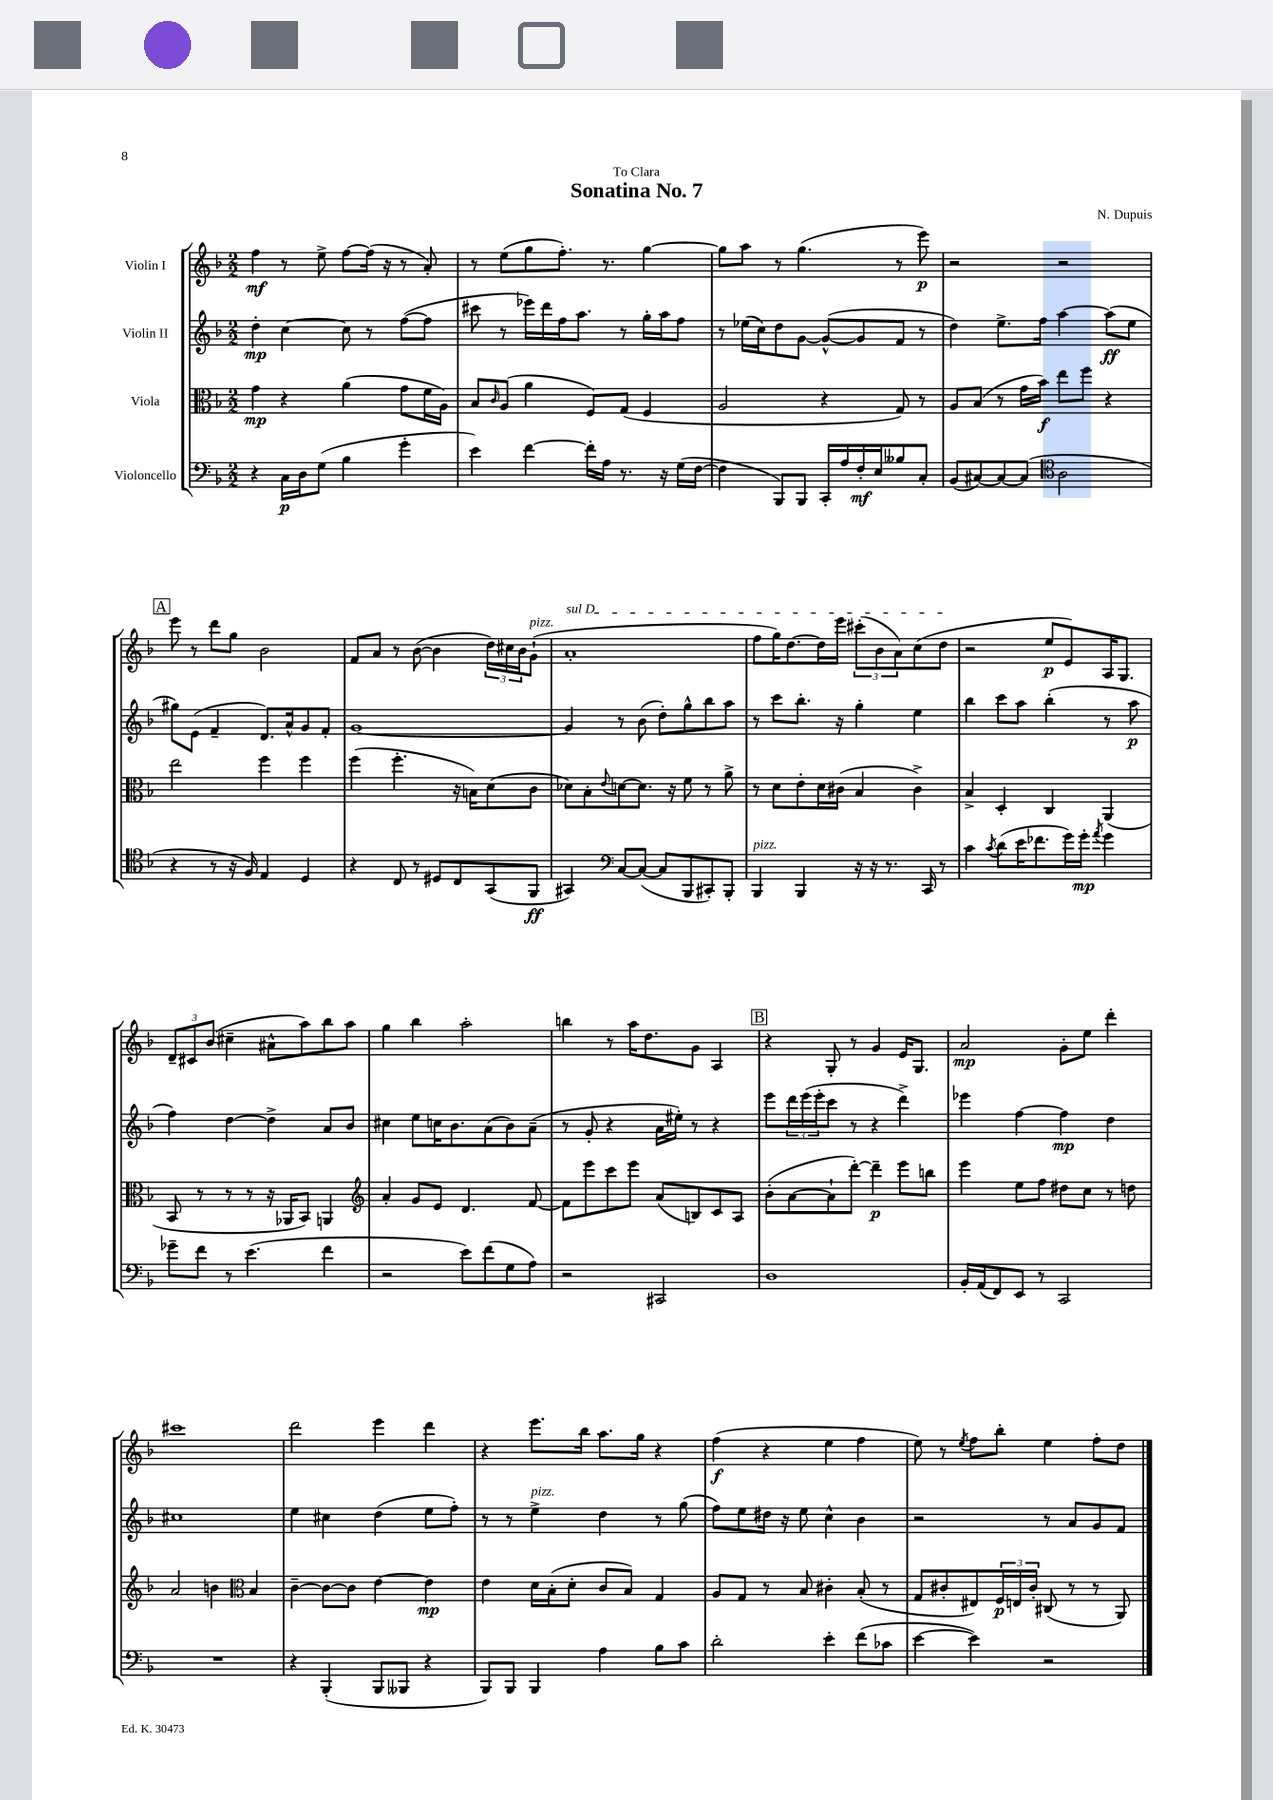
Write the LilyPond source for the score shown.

\header { title = "Sonatina No. 7" composer = "N. Dupuis" dedication = "To Clara" }
<<
\new StaffGroup <<
\new Staff = "s0" \with { instrumentName = "Violin I" } {
    \clef treble \key f \major \numericTimeSignature \time 2/2
    f''4\mf r8 e''8-> f''8~ f''16( r16 r8 a'8-.) |
    r8 e''8( g''8 f''8.-.) r8. g''4~ |
    g''8 a''8 r8 g''4.( r8 e'''8\p) |
    r2 r2 |
    \mark \markup { \box "A" } e'''8 r8 d'''8 g''8 bes'2 |
    f'8 a'8 r8 bes'8~( bes'4 \tuplet 3/2 { d''16) cis''16 bes'16 } g'8-!^\markup { \italic "pizz." }( |
    \once \override TextSpanner.bound-details.left.text = \markup { \italic "sul D" } a'1-.\startTextSpan |
    f''8 g''16) d''8.~ d''16 e'''16 \tuplet 3/2 { cis'''8-.( bes'8 a'8) } c''8( d''8\stopTextSpan |
    r2 e''8\p e'8) a16 g8. |
    \tuplet 3/2 { d'8-- cis'8 bes'8( } cis''4-- ais'8-^ a''8) bes''8 a''8 |
    g''4 bes''4 a''2-. |
    b''4 r8 a''16 d''8. g'8 a4 |
    \mark \markup { \box "B" } r4 g8-. r8 g'4 e'16 g8. |
    a'2\mp g'8-. e''8 d'''4-. |
    cis'''1 |
    d'''2 e'''4 d'''4 |
    r4 e'''8. bes''16 a''8. g''16 r4 |
    f''4\f( r4 e''4 f''4 |
    e''8) r8 \acciaccatura { e''8 } f''8 bes''8-. e''4 f''8-. d''8 \bar "|." |
}
\new Staff = "s1" \with { instrumentName = "Violin II" } {
    \clef treble \key f \major \numericTimeSignature \time 2/2
    d''4-.\mp c''4~ c''8 r8 f''8~( f''8 |
    cis'''8 r8 ees'''16) d'''16 f''16 a''8. r8 g''16-. a''16 f''8 |
    r8 ees''16( c''16) d''8 g'8~ g'8~-^( g'8 f'8 r8 |
    d''4) e''8.-> f''16 a''4~ a''8\ff( e''8 |
    \mark \markup { \box "A" } gis''8) e'8( f'4-- d'8.) a'16-^ g'8 f'8-. |
    g'1~ |
    g'4 r8 bes'8( d''8-.) g''8-^ bes''8 a''8 |
    r8 c'''8 bes''8.-. r16 g''4-. e''4 |
    bes''4 c'''8 a''8 bes''4-.( r8 a''8\p |
    f''4) d''4~ d''4-> a'8 bes'8 |
    cis''4 e''8 c''16 bes'8. a'8( bes'8) a'8--( |
    r8 g'8-. r4 a'16 eis''16-.) r8 r4 |
    \mark \markup { \box "B" } e'''8 \tuplet 3/2 { d'''16 e'''16( e'''16-. } c'''8 r8 r4 d'''4->) |
    ees'''4 f''4~ f''4\mp d''4 |
    cis''1 |
    e''4 cis''4 d''4( e''8 f''8-.) |
    r8 r8 e''4->^\markup { \italic "pizz." } d''4 r8 g''8( |
    f''8) e''8 dis''16 r16 e''8 c''4-^ bes'4 |
    r2 r8 a'8 g'8 f'8 \bar "|." |
}
\new Staff = "s2" \with { instrumentName = "Viola" } {
    \clef alto \key f \major \numericTimeSignature \time 2/2
    g'4\mp r4 a'4( g'8 f'16 a16) |
    bes8 \grace { c'16 } a8( a'4 f8) g8( f4 |
    a2 r4 g8) r8 |
    a8 bes8( r8 g'16 bes'16\f) e''8 f''8 r4 |
    \mark \markup { \box "A" } e''2 f''4 f''4 |
    f''4( f''4.-. r16 b16) d'8( c'8 |
    des'8) bes8-. \appoggiatura { e'8 } d'8~ d'8. r16 f'8 r8 a'8-> |
    r8 d'8 e'8-. d'16 cis'16( bes4 cis'4->) |
    bes4-> d4-. c4 a,4( |
    bes,8 r8 r8 r8 r16 aes,16 bes,8) a,4 |
    \clef treble a'4-. g'8 e'8 d'4. f'8~ |
    f'8 e'''8 c'''8 e'''8 a'8( b8) c'8 a8 |
    \mark \markup { \box "B" } bes'8-.( a'8~ a'8-! d'''8~-.) d'''4--\p e'''8 b''8 |
    e'''4 e''8 f''8 dis''8 c''8 r8 d''8 |
    a'2 b'4 \clef alto bes4 |
    c'4~-- c'8~ c'8 e'4~ e'4\mp |
    e'4 d'16 bes16-.( d'8-. c'8 bes8) g4 |
    a8 g8 r8 bes8 cis'4-. bes8-.( r8 |
    g8 cis'8-. eis8) \tuplet 3/2 { f16\p e16 cis'16-. } cis8( r8 r8 a,8) \bar "|." |
}
\new Staff = "s3" \with { instrumentName = "Violoncello" } {
    \clef bass \key f \major \numericTimeSignature \time 2/2
    r4 c16\p d16 g8( bes4 g'4-. |
    e'4) f'4~ f'16-. a16 r8. r16 g16( f16~ |
    f4 bes,,8) bes,,8 c,16-. a16 f16-.\mf e16 beses8 c8-. |
    bes,8( cis8~) cis8~ cis8( \clef tenor a2 |
    \mark \markup { \box "A" } r4 r8 r16 f16) e4 d4 |
    r4 c8 r8 dis8 c8 g,8( f,8\ff |
    gis,4) \clef bass c8~ c8~( c8 bes,,8 cis,8-.) bes,,8-. |
    bes,,4^\markup { \italic "pizz." } bes,,4 r16 r16 r8. c,16 r8 |
    c'4 \acciaccatura { c'8 } d'8( e'16 fes'8. g'16) g'16-.\mp \acciaccatura { a'8 } g'4 |
    ges'8-- f'8 r8 e'4.( f'4 |
    r2 e'8) f'8( g8 a8) |
    r2 cis,2 |
    \mark \markup { \box "B" } d1 |
    bes,16-. a,16( f,8) e,8 r8 c,2 |
    R1 |
    r4 bes,,4-.( bes,,8 beses,,8 r4 |
    bes,,8) bes,,8 bes,,4 a4 bes8 c'8 |
    d'2-. e'4-. f'8( ces'8 |
    e'4~ e'4) r2 \bar "|." |
}
>>
>>
\layout { \context { \Score \remove "Bar_number_engraver" } }
